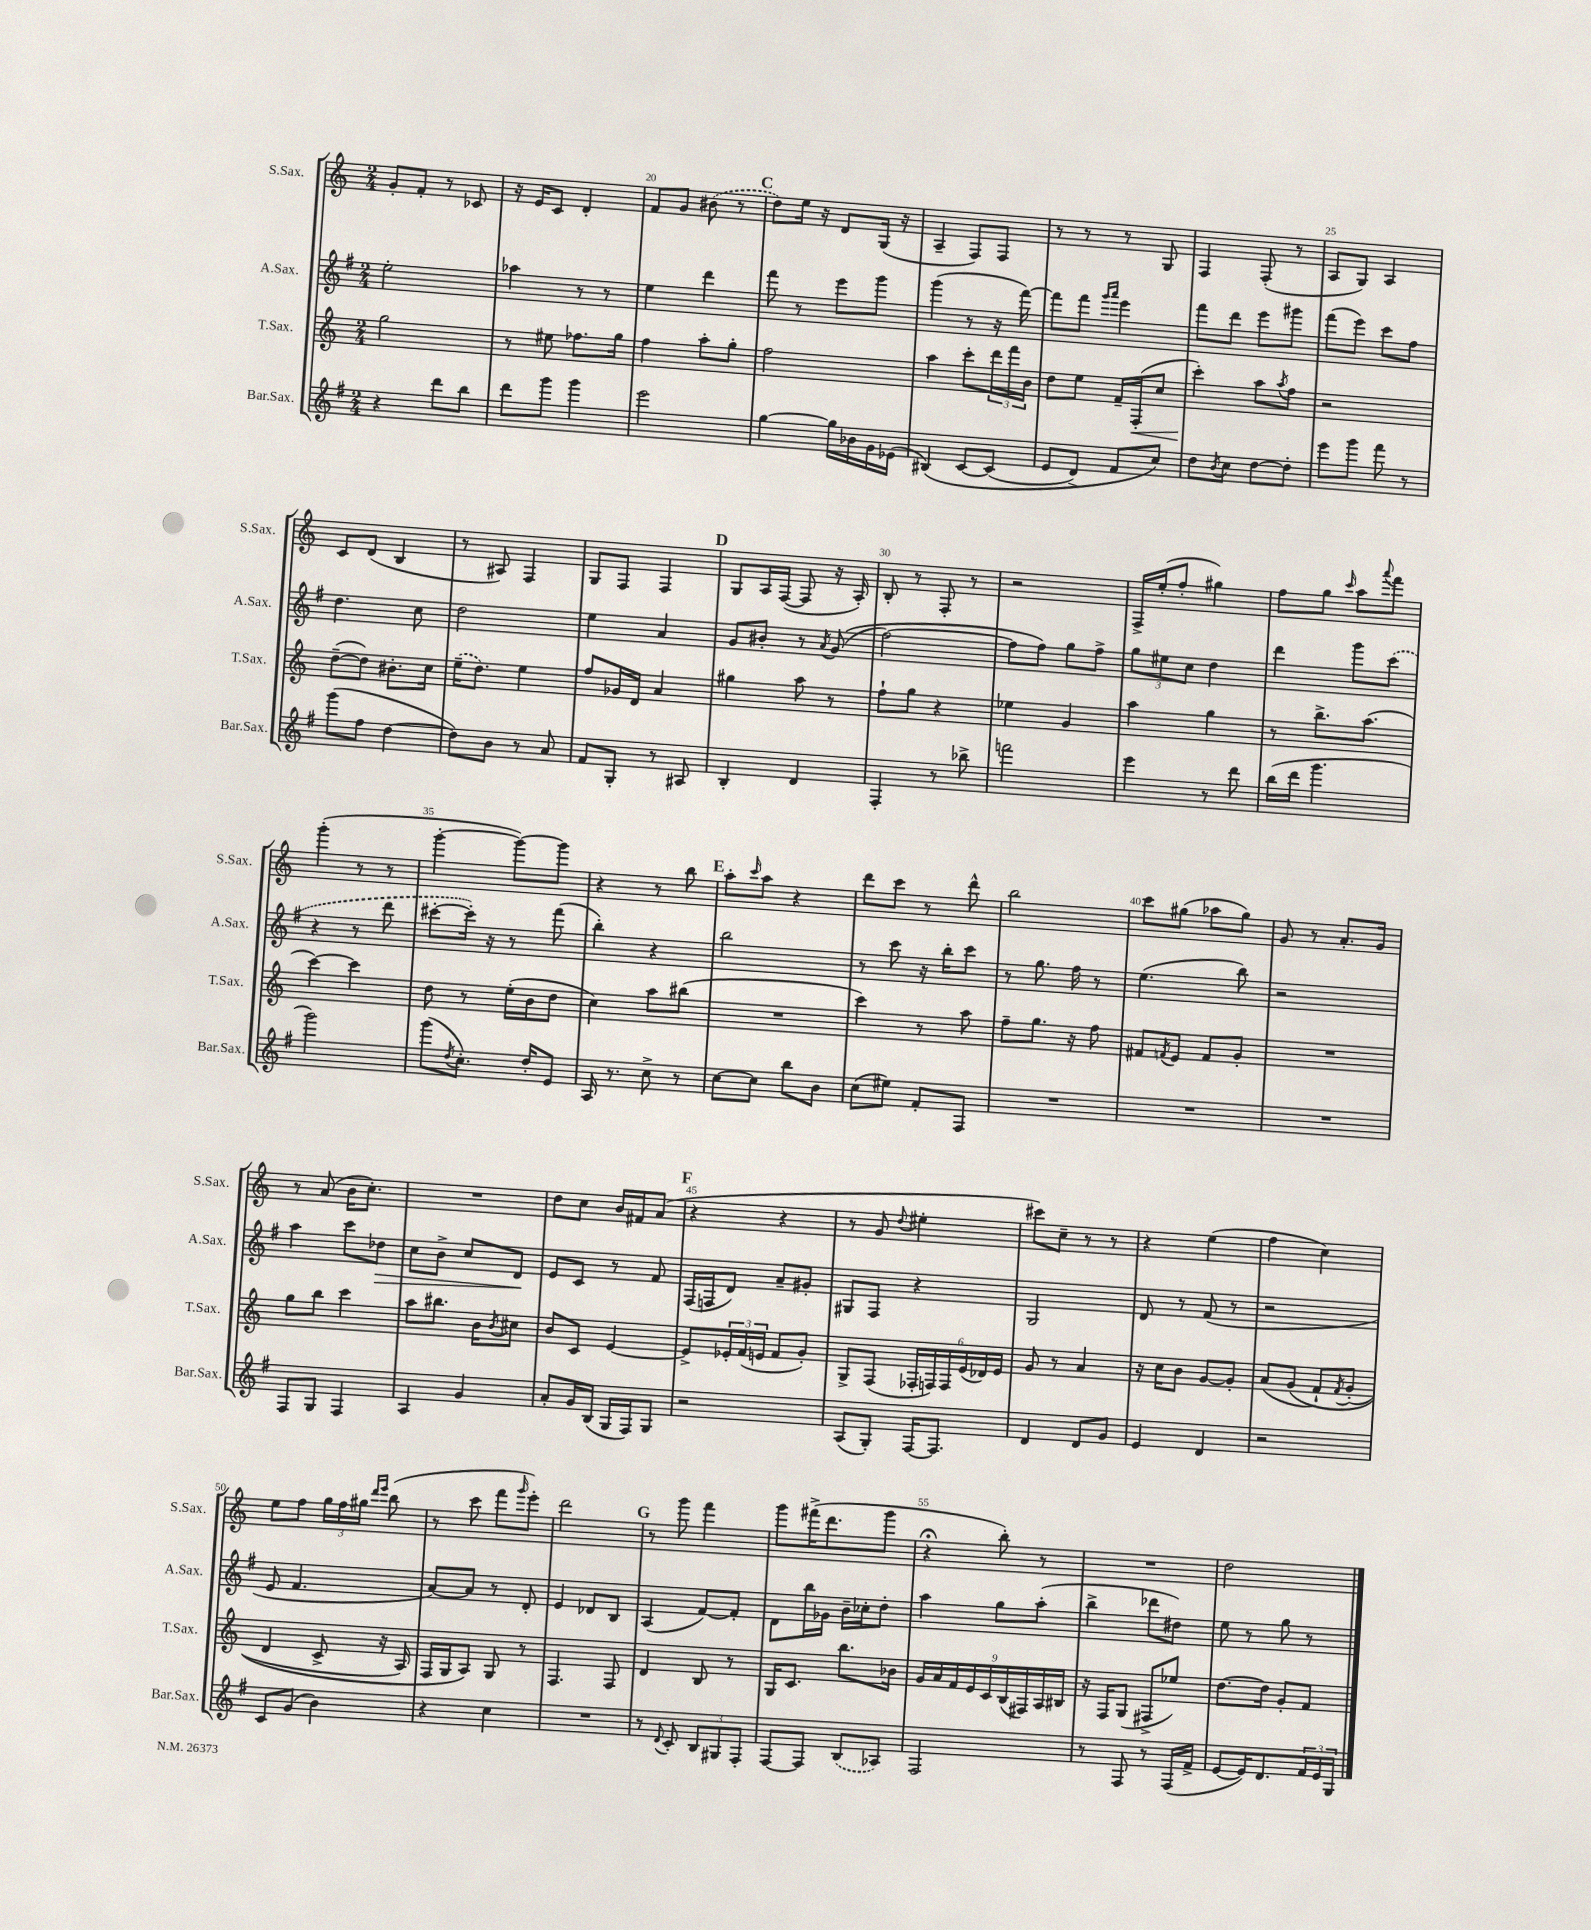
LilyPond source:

<<
\new StaffGroup <<
\new Staff = "s0" \with { instrumentName = "S.Sax." shortInstrumentName = "S.Sax." } {
    \clef treble \key c \major \numericTimeSignature \time 2/4
    g'8-. f'8-. r8 ces'8 |
    r16 e'16 c'8 d'4-. |
    f'8 g'8 \once \slurDashed bis'8( r8 |
    \mark \markup { \bold "C" } d''8) e''16 r16 d'8 g16( r16 |
    a4-- f8) f8 |
    r8 r8 r8 g8 |
    f4 f8-.( r8 |
    a8 g8) a4 |
    c'8 d'8( b4 |
    r8 ais8) f4 |
    g8 f8 f4 |
    \mark \markup { \bold "D" } g8 a16 f16~( f8 r16 a16-.) |
    b8-. r8 f8-. r8 |
    r2 |
    f16-> e''16-.( f''8-. gis''4) |
    f''8 g''8 \grace { c'''16 } a''8 \appoggiatura { a'''8 } f'''8 |
    g'''4-.( r8 r8 |
    g'''4~-. g'''8~) g'''8 |
    r4 r8 b''8 |
    \mark \markup { \bold "E" } a''8-. \grace { c'''16 } a''8 r4 |
    d'''8 c'''8 r8 d'''8-^ |
    b''2 |
    c'''8 gis''8( aes''8 gis''8) |
    g'8 r8 a'8.-. g'16 |
    r8 a'8( b'16 c''8.-.) |
    R2 |
    d''8 c''8 b'16 fis'16 a'8( |
    \mark \markup { \bold "F" } r4 r4 |
    r8 g'8 \appoggiatura { d''8 } eis''4-. |
    cis'''8) c''8-- r8 r8 |
    r4 e''4( |
    f''4 c''4) |
    e''8 f''8 \tuplet 3/2 { g''16 f''16 gis''16 } \grace { d'''16 e'''16 } b''8( |
    r8 c'''8 f'''8 \grace { g'''16 } e'''8-.) |
    d'''2 |
    \mark \markup { \bold "G" } r8 g'''8 f'''4 |
    g'''8 fis'''16->( d'''8. g'''8 |
    r4\fermata b''8-.) r8 |
    R2 |
    d''2 \bar "|." |
}
\new Staff = "s1" \with { instrumentName = "A.Sax." shortInstrumentName = "A.Sax." } {
    \clef treble \key g \major \numericTimeSignature \time 2/4
    e''2-. |
    aes''4 r8 r8 |
    e''4 d'''4 |
    \mark \markup { \bold "C" } fis'''8 r8 e'''8 g'''8 |
    g'''4( r8 r16 fis'''16~) |
    fis'''8 fis'''8 \grace { g'''16 a'''16 } e'''4 |
    fis'''8 d'''8 e'''8 gis'''8 |
    fis'''8( e'''8) c'''8 fis''8 |
    d''4. c''8 |
    d''2 |
    e''4 a'4 |
    \mark \markup { \bold "D" } g'8 bis'8-. r8 \acciaccatura { a'8 } g'8(\( |
    fis''2~) |
    fis''8 fis''8\) g''8 fis''8-> |
    \tuplet 3/2 { g''8 eis''8 c''8 } d''4 |
    d'''4 g'''8 \once \slurDashed c'''8( |
    r4 r8 d'''8 |
    cis'''8~-. cis'''16-.) r16 r8 fis'''8( |
    b''4-.) r4 |
    \mark \markup { \bold "E" } b''2 |
    r8 c'''8 r16 b''16-. c'''8 |
    r8 g''8. fis''16 r8 |
    e''4.( b''8) |
    r2 |
    a''4 c'''8 des''8\> |
    c''8 b'8-> c''8 d'8\! |
    e'8 c'8 r8 fis'8 |
    \mark \markup { \bold "F" } fis16( f16 d'8) a'8-- gis'8-. |
    gis8 fis8 r4 |
    g2 |
    d'8 r8 fis'8( r8 |
    r2 |
    e'8 fis'4. |
    a'8~) a'8 r8 d'8-. |
    e'4 des'8 b8 |
    \mark \markup { \bold "G" } a4( fis'8~) fis'8-. |
    d'8 b''16 ges'16 b'16-- ces''16-. d''8-. |
    a''4 g''8 a''8-.( |
    b''4-> des'''8 dis''8) |
    e''8 r8 g''8 r8 \bar "|." |
}
\new Staff = "s2" \with { instrumentName = "T.Sax." shortInstrumentName = "T.Sax." } {
    \clef treble \key c \major \numericTimeSignature \time 2/4
    g''2 |
    r8 eis''8 fes''8. g''16 |
    f''4 a''8-. g''8-. |
    \mark \markup { \bold "C" } f''2 |
    a''4 c'''8-. \tuplet 3/2 { d'''16 f'''16 b'16 } |
    d''8 e''8 f'16-- f16-.\<( c''8 |
    c'''4-.\!) a''8 \acciaccatura { a''8 } f''8 |
    r2 |
    d''8~--( d''8) bis'8.-. c''16 |
    \once \slurDashed e''16--( d''8.) e''4 |
    f''8 ges'16 d'16 a'4 |
    \mark \markup { \bold "D" } gis''4 a''8 r8 |
    f''8-! g''8 r4 |
    ees''4 g'4 |
    a''4 g''4 |
    r8 b''8.-> a''8.( |
    c'''4~) c'''4 |
    d''8 r8 e''16-.( b'16 d''8 |
    c''4) a''8 bis''8( |
    \mark \markup { \bold "E" } R2 |
    c'''4) r8 a''8 |
    f''8-- g''8. r16 f''8 |
    fis'8 \acciaccatura { f'8 } e'8 f'8 g'8-. |
    R2 |
    g''8 b''8 c'''4 |
    a''8 bis''8. b'16 \acciaccatura { b'8 } cis''8 |
    b'8 c'8 e'4~ |
    \mark \markup { \bold "F" } e'8-> \tuplet 3/2 { ees'16-. f'16( e'16 } f'8 g'8-.) |
    g8-> f8( \tuplet 6/4 { fes16-. f16) f16 e'16( des'16) e'16 } |
    g'8 r8 a'4 |
    r16 c''16 b'8 g'8~ g'8-. |
    a'8( g'8\( f'8-!) \acciaccatura { f'8 } g'8-.( |
    d'4 c'8-> r16 a16) |
    f16 g16 a8\) g8 r8 |
    f4. f8 |
    \mark \markup { \bold "G" } d'4 b8 r8 |
    g16 c'8. b''8. bes'16 |
    \tuplet 9/8 { g'16 a'16 f'16 e'16 c'16 b16( fis16) a16 bis16 } |
    r16 f16 g8( fis8-> ees''8) |
    d''8.~ d''16 g'8-. f'8 \bar "|." |
}
\new Staff = "s3" \with { instrumentName = "Bar.Sax." shortInstrumentName = "Bar.Sax." } {
    \clef treble \key g \major \numericTimeSignature \time 2/4
    r4 d'''8 b''8 |
    d'''8 g'''8 g'''4 |
    e'''2 |
    \mark \markup { \bold "C" } g''4~ g''16 bes'16 g'16 ees'16( |
    bis4)\( c'8~ c'8( |
    e'8 d'8->) fis'8 c''8\) |
    d''8 \acciaccatura { b'8 } c''8 d''8~ d''8-. |
    e'''8 g'''8 fis'''8 r8 |
    g'''8( fis''8 d''4~ |
    d''8) b'8 r8 a'8 |
    fis'8 g8-. r8 ais8 |
    \mark \markup { \bold "D" } b4-. d'4 |
    fis4-. r8 bes''8-> |
    f'''2 |
    e'''4 r8 d'''8 |
    b''16( d'''16 g'''4. |
    g'''2) |
    g'''8( \acciaccatura { d''8 } c''8.-.) d''16-. e'8 |
    a16 r8. c''8-> r8 |
    \mark \markup { \bold "E" } c''8~ c''8 b''8 b'8 |
    c''8( eis''8) fis'8-. fis8 |
    R2 |
    R2 |
    R2 |
    fis8 g8 fis4 |
    a4 g'4 |
    a'8-. g'16 b16( g16 fis16) g8 |
    \mark \markup { \bold "F" } r2 |
    a8( g8-.) fis16~ fis8. |
    d'4 d'8 g'8 |
    e'4 d'4 |
    r2 |
    c'8 g'8( b'4) |
    r4 c''4 |
    R2 |
    \mark \markup { \bold "G" } r8 \appoggiatura { d'8 } c'8-. \tuplet 3/2 { b8 gis8 fis8-. } |
    fis8~ fis8 \once \slurDashed b8( aes8) |
    fis2 |
    r8 fis8 r8 fis16( fis'16-> |
    e'8~ e'16) d'8. \tuplet 3/2 { fis'16 e'16 g16 } \bar "|." |
}
>>
>>
\layout { \context { \Score currentBarNumber = #18 \override BarNumber.break-visibility = ##(#f #t #t) barNumberVisibility = #(every-nth-bar-number-visible 5) } }
